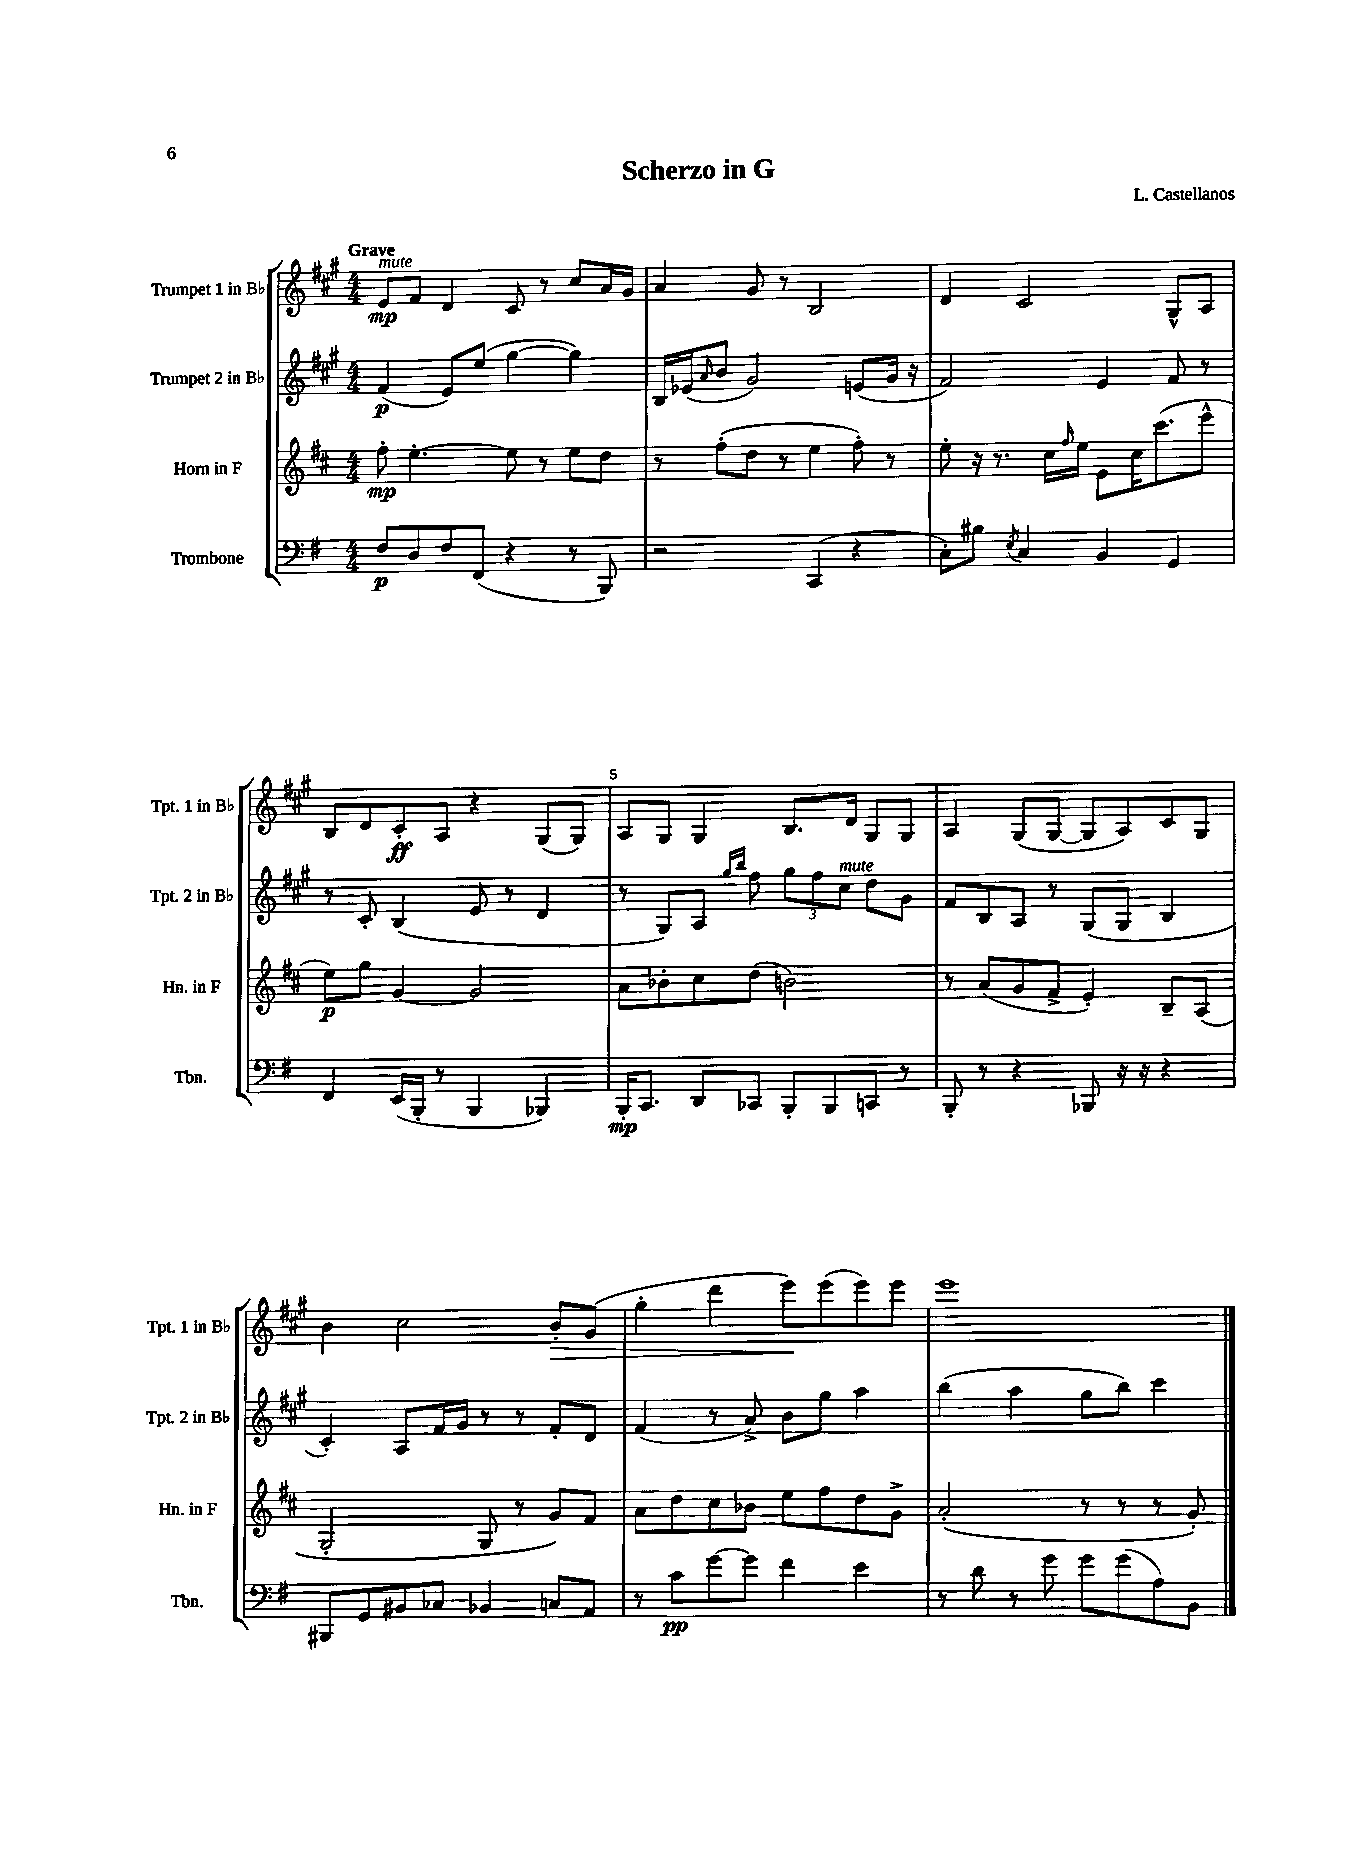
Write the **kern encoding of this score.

**kern	**kern	**kern	**kern
*staff4	*staff3	*staff2	*staff1
*clefF4	*clefG2	*clefG2	*clefG2
*k[f#]	*k[f#c#]	*k[f#c#g#]	*k[f#c#g#]
*M4/4	*M4/4	*M4/4	*M4/4
8F#	8ff#'	(4f#	8e
8D	[4.ee'	.	8f#
8F#	.	8e)	4d
(8FF#	.	(8ee	.
4r	8ee]	[4gg#	8c#
.	8r	.	8r
8r	8ee	4gg#])	8cc#
8BBB)	8dd	.	16a
.	.	.	16g#
=	=	=	=
2r	8r	16B	4a
.	.	(16e-	.
.	.	16qqa	.
.	(8ff#'	8b	.
.	8dd	2g#)	8g#
.	8r	.	8r
(4CC	4ee	.	2B
4r	8ff#')	(8e	.
.	8r	16g#	.
.	.	16r	.
=	=	=	=
8C')	8ee'	2f#)	4d
8B#	16r	.	.
.	8.r	.	.
8qE	.	.	.
4C	.	.	2c#
.	16cc#	.	.
.	16qqff#	.	.
.	16ee	.	.
4BB	8e	4e	.
.	16cc#	.	.
.	(8.ccc#	.	.
4GG	.	8f#	8G#^^
.	8eee^^	8r	8A
=	=	=	=
4FF#	8ee)	8r	8B
.	8gg	8c#'	8d
(16EE	[4g	(4B	8c#'
16BBB'	.	.	.
8r	.	.	8A
4BBB	2g]	8e	4r
.	.	8r	.
4BBB-)	.	4d	(8G#
.	.	.	8G#)
=	=	=	=
16BBB'	8a	8r	8A
8.CC	.	.	.
.	8b-'	8G#)	8G#
8DD	8cc#	8A	4G#
.	.	16qqgg#	.
.	.	16qqbb	.
8CC-	(8dd	8ff#	.
8BBB'	2b)	12gg#	8.B
.	.	12ff#	.
8BBB	.	.	.
.	.	12cc#	.
.	.	.	16d
8CC	.	8dd	8G#
8r	.	8g#	8G#
=	=	=	=
8BBB'	8r	8f#	4A
8r	(8a	8B	.
4r	8g	8A	(8G#
.	8f#^	8r	[8G#
8BBB-	4e')	(8G#	8G#]
16r	.	8G#	8A)
16r	.	.	.
4r	8B~	4B	8c#
.	(8A	.	8G#
=	=	=	=
8BBB#	2G'	4c#')	4b
8GG	.	.	.
8BB#	.	8A	2cc#
8C-	.	16f#	.
.	.	16g#	.
4BB-	8G	8r	.
.	8r	8r	.
8C	8g)	8f#'	8b'
8AA	8f#	8d	(8g#
=	=	=	=
8r	8a	(4f#	4gg#'
8c	8dd	.	.
[8g	8cc#	8r	4ddd
8g]	8b-	8a^)	.
4f#	8ee	8b	8eee)
.	8ff#	8gg#	(8eee
4e	8dd	4aa	8eee)
.	8g^	.	8eee
=	=	=	=
8r	(2a'	(4bb	1eee
8d	.	.	.
8r	.	4aa	.
8g	.	.	.
8g	8r	8gg#	.
(8g	8r	8bb)	.
8A)	8r	4ccc#	.
8BB	8g')	.	.
==	==	==	==
*-	*-	*-	*-
